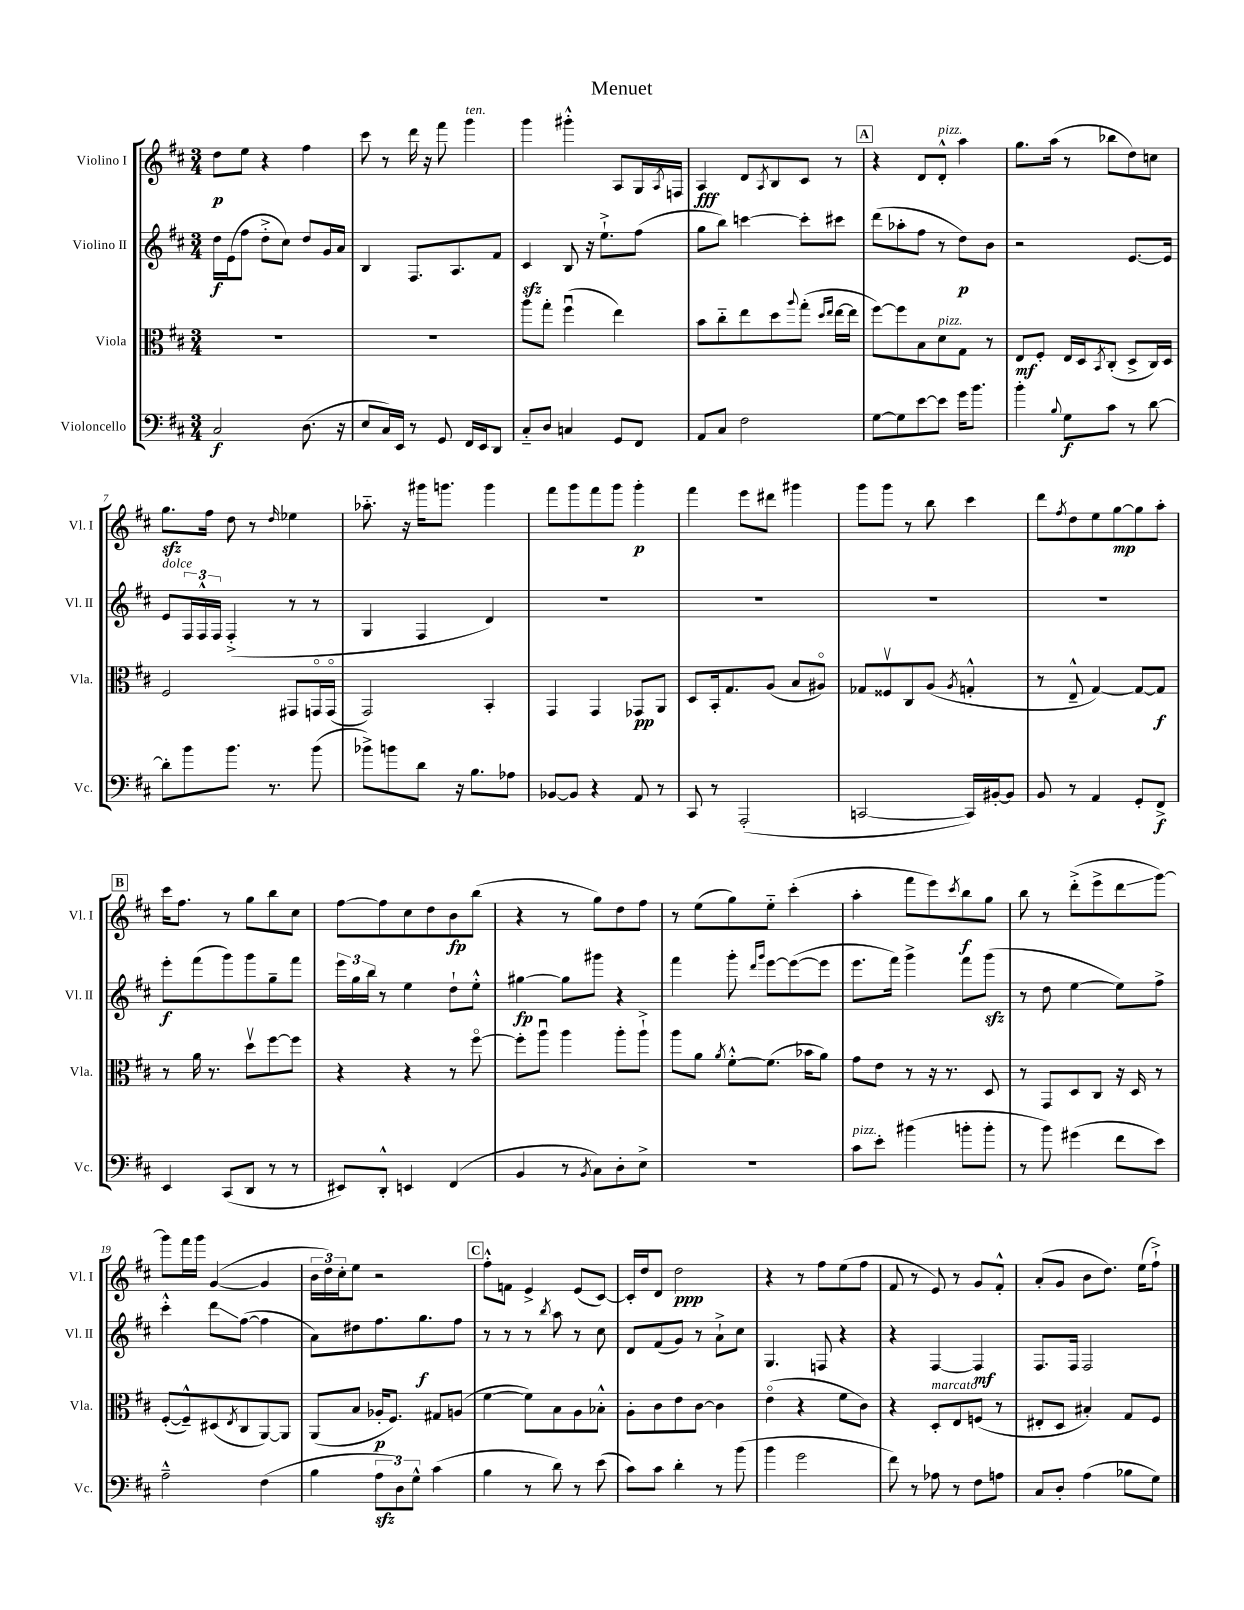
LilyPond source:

\header { title = "Menuet" }
<<
\new StaffGroup <<
\new Staff = "s0" \with { instrumentName = "Violino I" shortInstrumentName = "Vl. I" } {
    \clef treble \key d \major \numericTimeSignature \time 3/4
    d''8\p e''8 r4 fis''4 |
    cis'''8 r8 d'''16 r16 fis'''8 g'''4^\markup { \italic "ten." } |
    g'''4 gis'''4-.-^ a8 g16 \acciaccatura { a8 } f16 |
    a4\fff d'8 \acciaccatura { a8 } b8 cis'8 r8 |
    \mark \markup { \box "A" } r4 d'8 d'8-.-^^\markup { \italic "pizz." } a''4 |
    g''8. a''16( r8 bes''8 d''8) c''8 |
    g''8.\sfz fis''16 d''8 r8 \grace { d''16 } ees''4 |
    aes''8.-_ r16 gis'''16 g'''8. g'''4 |
    fis'''8 g'''8 fis'''8 g'''8 g'''4-.\p |
    fis'''4 e'''8 dis'''8 gis'''4 |
    g'''8 g'''8 r8 b''8 cis'''4 |
    d'''8 \acciaccatura { fis''8 } d''8 e''8 g''8~\mp g''8 a''8-. |
    \mark \markup { \box "B" } cis'''16 fis''8. r8 g''8 b''8 cis''8 |
    fis''8~ fis''8 cis''8 d''8 b'8\fp b''8( |
    r4 r8 g''8) d''8 fis''8 |
    r8 e''8( g''8) e''8-_ cis'''4-.( |
    a''4-. fis'''8 e'''8) \acciaccatura { cis'''8 } b''8\f g''8 |
    b''8 r8 d'''8-.->( e'''8-> d'''8\glissando g'''8~) |
    g'''8 fis'''16 g'''16 g'4~( g'4 |
    \tuplet 3/2 { b'16 d''16) cis''16-. } e''8 r2 |
    \mark \markup { \box "C" } fis''8-.-^ f'8 e'4-> e'8( cis'8~) |
    cis'16-. d''16 d'8 d''2\ppp |
    r4 r8 fis''8 e''8( fis''8 |
    fis'8 r8 e'8) r8 g'8 fis'8-.-^ |
    a'8-.( g'8 b'8 d''8.) e''16( fis''8-!->) \bar "|." |
}
\new Staff = "s1" \with { instrumentName = "Violino II" shortInstrumentName = "Vl. II" } {
    \clef treble \key d \major \numericTimeSignature \time 3/4
    d''16\f e'16( fis''8 d''8-.-> cis''8) d''8 g'16 a'16 |
    b4 fis8. a8. fis'8 |
    cis'4\sfz b8 r16 e''8.-!-> fis''8( |
    g''8 b''8) c'''4~ c'''8-. cis'''8 |
    \mark \markup { \box "A" } d'''8( aes''8-. fis''8 r8 d''8\p) b'8 |
    r2 e'8.~ e'16 |
    e'8^\markup { \italic "dolce" } \tuplet 3/2 { fis16 fis16-^ fis16 } fis4-.->( r8 r8 |
    g4 fis4 d'4) |
    R2. |
    R2. |
    R2. |
    R2. |
    \mark \markup { \box "B" } e'''8-.\f fis'''8( g'''8) g'''8 g''8-- fis'''8 |
    \tuplet 3/2 { e'''16 g''16 b''16 } r8 e''4 d''8-! e''8-.-^ |
    gis''4~\fp gis''8 gis'''8 r4 |
    fis'''4 g'''8-. \grace { d'''16 g'''16 } e'''8~ e'''8~( e'''8 |
    e'''8. fis'''16) g'''4-> fis'''8 g'''8\sfz( |
    r8 d''8 e''4~ e''8) fis''8-> |
    cis'''4-.-^ d'''8\glissando fis''8~( fis''4 |
    a'8) dis''8 fis''8. g''8.\f fis''8 |
    \mark \markup { \box "C" } r8 r8 r8 \acciaccatura { b''8 } a''8 r8 cis''8 |
    d'8 fis'8( g'8) r8 a'8-!-> cis''8 |
    g4. f8 r4 |
    r4 fis4~ fis4\mf |
    fis8. fis16 fis2 \bar "|." |
}
\new Staff = "s2" \with { instrumentName = "Viola" shortInstrumentName = "Vla." } {
    \clef alto \key d \major \numericTimeSignature \time 3/4
    R2. |
    R2. |
    a''8 g''8-. fis''4\downbow( e''4) |
    b'8 cis''8-_ e''8 d''8 \appoggiatura { a''8 } g''8-.( \grace { d''16 e''16 } e''16~ e''16 |
    \mark \markup { \box "A" } fis''8~) fis''8 b8 d'8^\markup { \italic "pizz." } g8 r8 |
    e8\mf fis8-. e16 d16 \acciaccatura { b,8 } cis8-.( d8-> cis16) d16 |
    fis2 gis,8 g,16\flageolet g,16\flageolet( |
    g,2) b,4-. |
    g,4 g,4 ges,8\pp a,8 |
    d8 b,16-. g8. a8( b8 ais8\flageolet) |
    ges8 fisis8\upbow cis8 a8( \acciaccatura { a8 } g4-.-^ |
    r8 e8---^ g4~) g8~ g8\f |
    \mark \markup { \box "B" } r8 a'16 r8. d''8\upbow fis''8~ fis''8 |
    r4 r4 r8 fis''8~\flageolet |
    fis''8-. a''8\downbow a''4 a''8-. a''8-!-> |
    a''8 a'8 \acciaccatura { a'8 } fis'8~-.-^ fis'8.( bes'16 a'8) |
    g'8 e'8 r8 r16 r8. d8 |
    r8 g,8 d8 cis8 r16 d16 r8 |
    fis8~-.( fis8---^) dis8( \acciaccatura { e8 } cis8 a,8~) a,8 |
    a,8( b8 aes16-.\p fis8.) gis8 a8( |
    \mark \markup { \box "C" } fis'4~ fis'8) b8 a8 bes8-.-^ |
    a8-. cis'8 e'8 cis'8~ cis'4 |
    e'4\flageolet( r4 fis'8 cis'8) |
    r4 d8-.^\markup { \italic "marcato" } e8 f8( r8 |
    eis8-. d8 bis4-.) g8 fis8 \bar "|." |
}
\new Staff = "s3" \with { instrumentName = "Violoncello" shortInstrumentName = "Vc." } {
    \clef bass \key d \major \numericTimeSignature \time 3/4
    cis2\f d8.( r16 |
    e8 cis16) e,16 r8 g,8 fis,16 e,16 d,8 |
    cis8-_ d8 c4 g,8 fis,8 |
    a,8 cis8 fis2 |
    \mark \markup { \box "A" } g8~ g8 e'8~ e'8 g'16 b'8. |
    b'4-. \appoggiatura { b8 } g8\f cis'8 r8 d'8~ |
    d'8-. b'8 b'8. r8. b'8( |
    bes'8->) b'8 d'8 r16 b8. aes8 |
    bes,8~ bes,8 r4 a,8 r8 |
    cis,8 r8 a,,2-.( |
    c,2~ c,16) bis,16~-. bis,8 |
    b,8 r8 a,4 g,8-. fis,8->\f |
    \mark \markup { \box "B" } e,4 cis,8( d,8 r8 r8 |
    eis,8) d,8-.-^ e,4 fis,4( |
    b,4 r8 \acciaccatura { b,8 } cis8) d8-. e8-> |
    R2. |
    cis'8^\markup { \italic "pizz." } e'8-. bis'4( b'8-. b'8-. |
    r8 b'8) gis'4( fis'8 e'8) |
    a2---^ fis4( |
    b4 \tuplet 3/2 { a8\sfz d8) g8-^ } cis'4( |
    \mark \markup { \box "C" } b4 r8 d'8) r8 e'8( |
    cis'8) cis'8 d'4-. r8 b'8( |
    b'4 g'2 |
    fis'8) r8 aes8 r8 fis8 a8 |
    cis8 d8-. a4( bes8 g8) \bar "|." |
}
>>
>>
